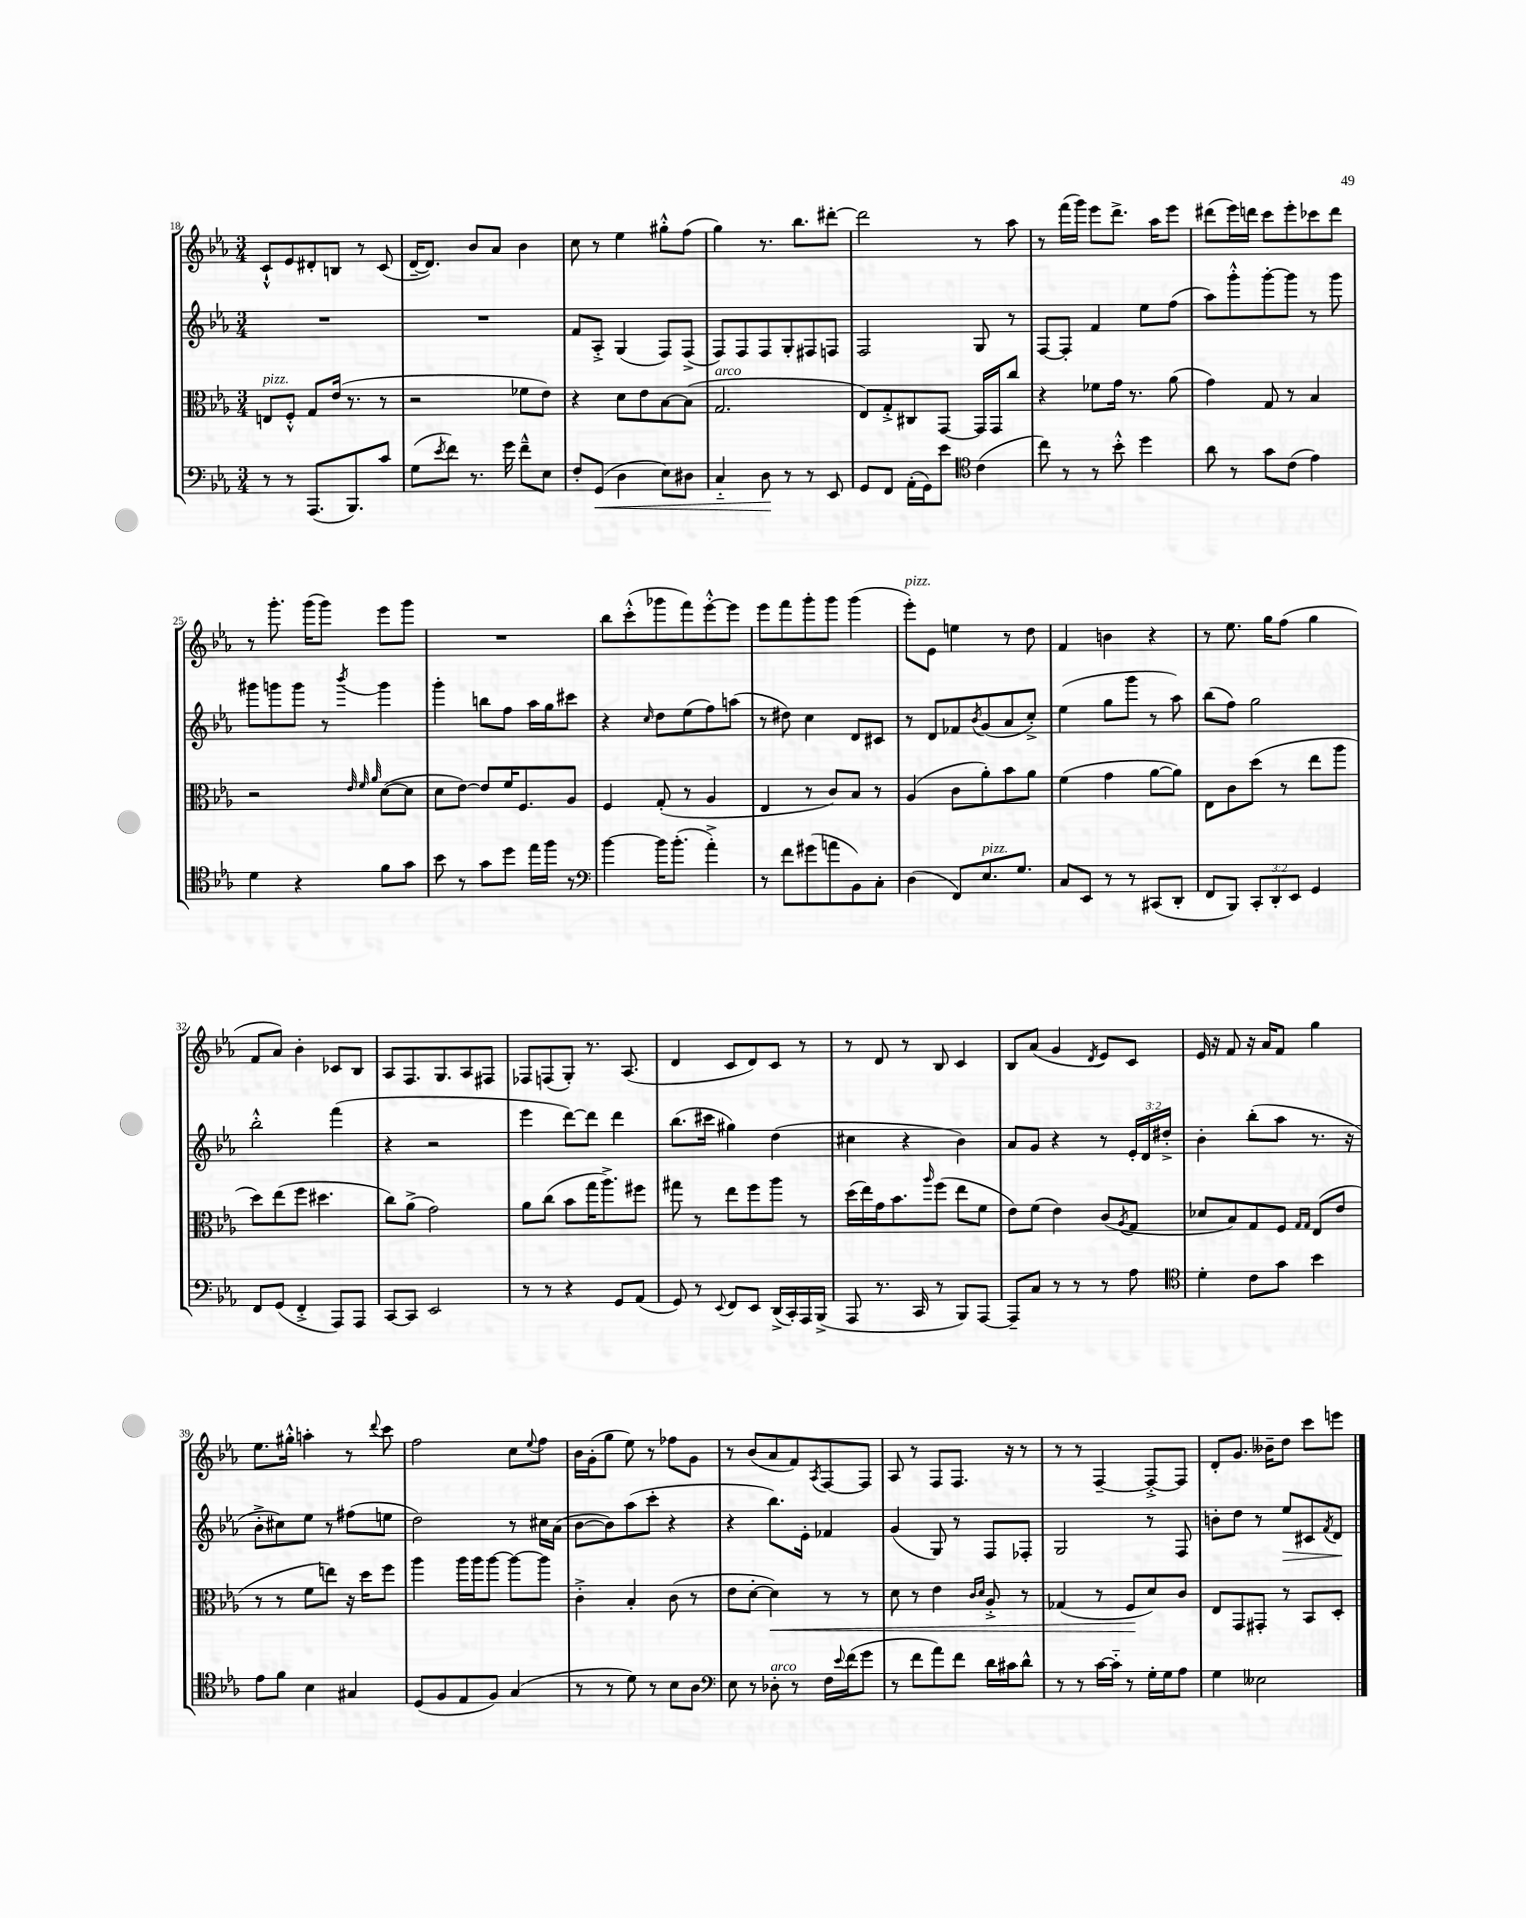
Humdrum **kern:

**kern	**kern	**kern	**kern
*staff4	*staff3	*staff2	*staff1
*clefF4	*clefC3	*clefG2	*clefG2
*k[b-e-a-]	*k[b-e-a-]	*k[b-e-a-]	*k[b-e-a-]
*M3/4	*M3/4	*M3/4	*M3/4
8r	8E/L	2.r	8c`^^/L
8r	8F'^^/J	.	8e-/
(8.AAA-/L	8G/L	.	8d#'/
.	(16e-/Jk	.	8B/J
8.BBB-/)	8.r	.	.
.	.	.	8r
8c/J	8r	.	(8c/
=	=	=	=
(8G\L	2r	2.r	[16d~/LK
.	.	.	8.d/]J)
8qe-/	.	.	.
8f\J)	.	.	.
8.r	.	.	8b-/L
.	.	.	8a-/J
16g\	.	.	.
8f~^^\L	8f-\L	.	4b-\
8E-\J	8e-\J)	.	.
=	=	=	=
8F'/L	4r	8f/L	8cc\
(8GG/J	.	8A-'^/J	8r
4D\	8d\L	(4G/	4ee-\
.	8e-\	.	.
8E-\L)	[8B-\	8F/L)	8gg#'^^\L
8D#\J	(8B-\]J	(8F^/J	(8ff\J
=	=	=	=
4C'~/	2.G/	8F/L)	4gg\)
.	.	8F/	.
8D\	.	8F/	8.r
8r	.	8G'/	.
.	.	.	8.bb-\L
8r	.	8F#/	.
8EE-/	.	8F/J	[8ddd#'\J
=	=	=	=
8GG/L	8E-/L)	2F/	2ddd#\]
8FF/J	8G'^/	.	.
(16AA-'\LL	8C#/	.	.
16GG\J)	.	.	.
8e-\J	[8GG/J	.	.
*clefC4	*	*	*
(4c\	16GG/]LL	8G/	8r
.	16GG/J	.	.
.	8cc/J	8r	8aa-\
=	=	=	=
8cc\)	4r	[8F/L	8r
8r	.	8F'/]J	(16fff\LL
.	.	.	16ggg\JJ)
8r	8f-\L	4f/	8eee-\L
8b-'^^\	16g\Jk	.	8.ddd^\J
.	8.r	.	.
4dd\	.	8ee-\L	.
.	.	.	16aa-\LK
.	(8a-\	(8ff\J	8eee-\J
=	=	=	=
8a-\	4g\)	8aa-\L)	(8ddd#\L
8r	.	8ggg'^^\	16eee-\L)
.	.	.	16ddd\JJ
8g\L	8G/	[8ggg'\	8ccc\L
(8c\J	8r	8ggg\]J	8eee-'\
4e-\)	4B-/	8r	8ccc-\
.	.	8ggg\	8ddd\J
=	=	=	=
4d\	2r	8ggg#\L	8r
.	.	8ggg\	8.ggg'\
4r	.	8ggg\J	.
.	.	.	(16ggg\LK
.	.	8r	8ggg\J)
.	32qqe-/	.	.
.	32qqf/	.	.
.	32qqa-/	8qbbb-/	.
8f\L	([8d\L	4ggg\	8eee-\L
8g\J	8d\]J	.	8ggg\J
=	=	=	=
8b-\	8d\L	4ggg'\	2.r
8r	[8e-\J)	.	.
8g\L	8e-/]L	8bb\L	.
8dd\J	16f/K	8ff\J	.
.	8.F/	.	.
16ee-\LL	.	16aa-\LL	.
16ff\JJ	.	16gg\J	.
8r	8A-/J	8ccc#\J	.
=	=	=	=
*clefF4	*	*	*
[4b-\	4F/	4r	8bb-\L
.	.	.	(8ccc'^^\
.	.	16qqcc/	.
16b-\]LK	(8G'/	8dd\L	8ggg-\
(8.b-'\J	.	.	.
.	8r	(8ee-\	8fff\)
4a-'^\)	4A-/	8ff\)	[8eee-'^^\
.	.	(8aa\J	8eee-\]J
=	=	=	=
8r	4E-/	8r	8eee-\L
8f\L	.	8dd#\)	8fff\
(8g#\	8r	4cc\	8ggg'\
8a\	8c/L)	.	8ggg\J
8BB-\)	8B-/J	8d/L	(4ggg\
8C'\J	8r	8c#/J	.
=	=	=	=
(4D\	(4A-/	8r	8eee-'\L)
.	.	8d/L	8e-\J
8FF/L)	8c\L	8f-/	4ee\
.	.	8qb-/	.
8.E-/	8a-'\)	(8g/	.
.	8b-\	8a-/	8r
8.G/J	.	.	.
.	8a-\J	8cc'^/J)	8dd\
=	=	=	=
8C/L	(4f\	(4ee-\	4f/
8EE-/J	.	.	.
8r	4g\	8gg\L	4b\
8r	.	8ggg\J	.
(8CC#/L	[8a-\L	8r	4r
8DD'/J	8a-\]J)	8aa-\)	.
=	=	=	=
8FF/L	8E-\L	(8bb-\L	8r
8BBB-/J)	8c\	8ff\J)	8.ee-\
12CC'/L	(8dd\J	2gg\	.
.	.	.	16gg\LK
12DD'/	.	.	.
.	8r	.	(8ff\J
12EE-/J	.	.	.
4GG/	8ee-\L	.	4gg\
.	8aa-\J	.	.
=	=	=	=
8FF/L	8dd\L)	2bb-'^^\	8f/L
(8GG/J	(8ee-\	.	8a-/J)
4FF'^/	8ff\J	.	4b-'\
.	4.dd#\	.	.
8AAA-/L)	.	(4fff\	8c-/L
8AAA-/J	.	.	8B-/J
=	=	=	=
[8CC/L	8cc\L)	4r	8A-/L
8CC/]J	(8a-^\J	.	8.F/
2EE-/	2g\)	2r	.
.	.	.	8.G/
.	.	.	8A-/
.	.	.	8F#/J
=	=	=	=
8r	8a-\L	4eee-\	8F-/L
8r	(8cc\J	.	(8F/
4r	8b-\L	[8ddd\L)	8G'/J)
.	16gg\K	8ddd\]J	8.r
.	8.aa-^\)	.	.
8GG/L	.	4ddd\	.
.	.	.	(8.A-/
(8AA-/J	8ff#\J	.	.
=	=	=	=
8GG/)	8gg#\	(8.bb-\L	4d/
8r	8r	.	.
.	.	16ccc#\Jk	.
8qqEE-/	.	.	.
8FF/L	8ee-\L	4gg#\)	8c/L
8EE-/J	8ff\	.	8d/)
(16DD^/LL	8aa-\J	(4dd\	8c/J
16CC'/)	.	.	.
16AAA-/	8r	.	8r
(16BBB-^/JJ	.	.	.
=	=	=	=
8AAA-/	(16dd\LL	4cc#\	8r
.	16ee-\)	.	.
8.r	16g\J	.	8d/
.	8.b-\	.	.
.	.	4r	8r
16CC/	.	.	.
.	16qqaa-/	.	.
8r	(8ff\J	.	8B-/
8BBB-/L)	8ee-\L	4b-\)	4c/
[8AAA-/J	8f\J	.	.
=	=	=	=
8AAA-~/]L	8e-\L)	8a-/L	8B-/L
8C/J	(8f\J	8g/J	(8a-/J
8r	4e-\)	4r	4g/
8r	.	.	.
.	.	.	8qd/
8r	(8c/L	8r	8e-/L)
.	8qA-/	.	.
8A-\	8G/J	24e-'/LL	8c/J
.	.	24d/	.
.	.	24dd#'^/JJ	.
=	=	=	=
*clefC4	*	*	*
4d'\	8d-/L	4b-'\	16e-/
.	.	.	16r
.	8B-/)	.	8f/
8c\L	8G/	(8bb-'\L	16r
.	.	.	16a-/LK
8g\J	8F/J	8aa-\J	8f/J
.	16qqG/LL	.	.
.	16qqG/JJ	.	.
4b-\	(8E-/L	8.r	4gg\
.	8e-/J	.	.
.	.	16r	.
=	=	=	=
8e-\L	8r	8b-'^\L	8.ee-\L
8f\J	8r	8cc#\)	.
.	.	.	16gg#'^^\Jk
4B-\	8f\L	8ee-\J	4aa'\
.	8ee\J)	8r	.
4G#/	16r	(8ff#\L	8r
.	16dd\LK	.	.
.	.	.	8qqddd/
.	8ff\J	8ee\J	8ccc\
=	=	=	=
(8D/L	4aa-\	2dd\)	2ff\
8F/	.	.	.
8E-/	16aa-\LL	.	.
.	16aa-\J	.	.
8F/J)	[8aa-\J	.	.
(4G/	8aa-\_L	8r	8cc\L
.	.	.	8qqee-/
.	8aa-\]J	16cc#\LL	8ff\J
.	.	(16a-\JJ	.
=	=	=	=
8r	4c'^\	[8b-\L	16b-\LL
.	.	.	(16g'\J
8r	.	8b-\])	8gg\J
8d\)	4B-'/	(8aa-\	8ee-\)
8r	.	8ccc'\J	8r
8B-\L	(8c\	4r	8ff-\L
8A-\J	8r	.	8g\J
=	=	=	=
*clefF4	*	*	*
8E-\	8e-\L	4r	8r
8r	[8d'\J	.	(8b-/L
8D-'\	4d\])	8.bb-\L)	8a-/
8r	.	.	8f/)
.	.	16e-'\Jk	.
.	.	.	8qA-/
16F\LL	8r	4f-/	[8F/
8qqe-/	.	.	.
(16f\J	.	.	.
8g\J	8r	.	8F/]J
=	=	=	=
8r	8d\	(4g/	8A-/
8f\L	8r	.	8r
8a-\)	4e-\	8G/)	8F/L
8f\J	.	8r	8.F/J
.	16qqc/LL	.	.
.	16qqd/JJ	.	.
16d\LL	8A-'^/	8F/L	.
16c#\J	.	.	16r
8d^^\J	8r	8F-'/J	8r
=	=	=	=
8r	(4G-/	2G/	8r
8r	.	.	8r
[16c\LL	8r	.	[4F~/
16c'~\]JJ	.	.	.
8r	8F/L	.	.
16G'\LL	8d/)	8r	8F'^/_L
16G\J	.	.	.
8A-\J	8c/J	8F/	8F/]J
=	=	=	=
4G\	8E-/L	8b'\L	8d'/L
.	8GG/	8dd\J	8.g/J
2E--\	8GG#'/J	8r	.
.	.	.	16b--~\LK
.	8r	8ee-/L	8dd\J
.	8BB-/L	8c#/	8ccc\L
.	.	8qf/	.
.	8D'/J	8d/J	8eee\J
==	==	==	==
*-	*-	*-	*-
